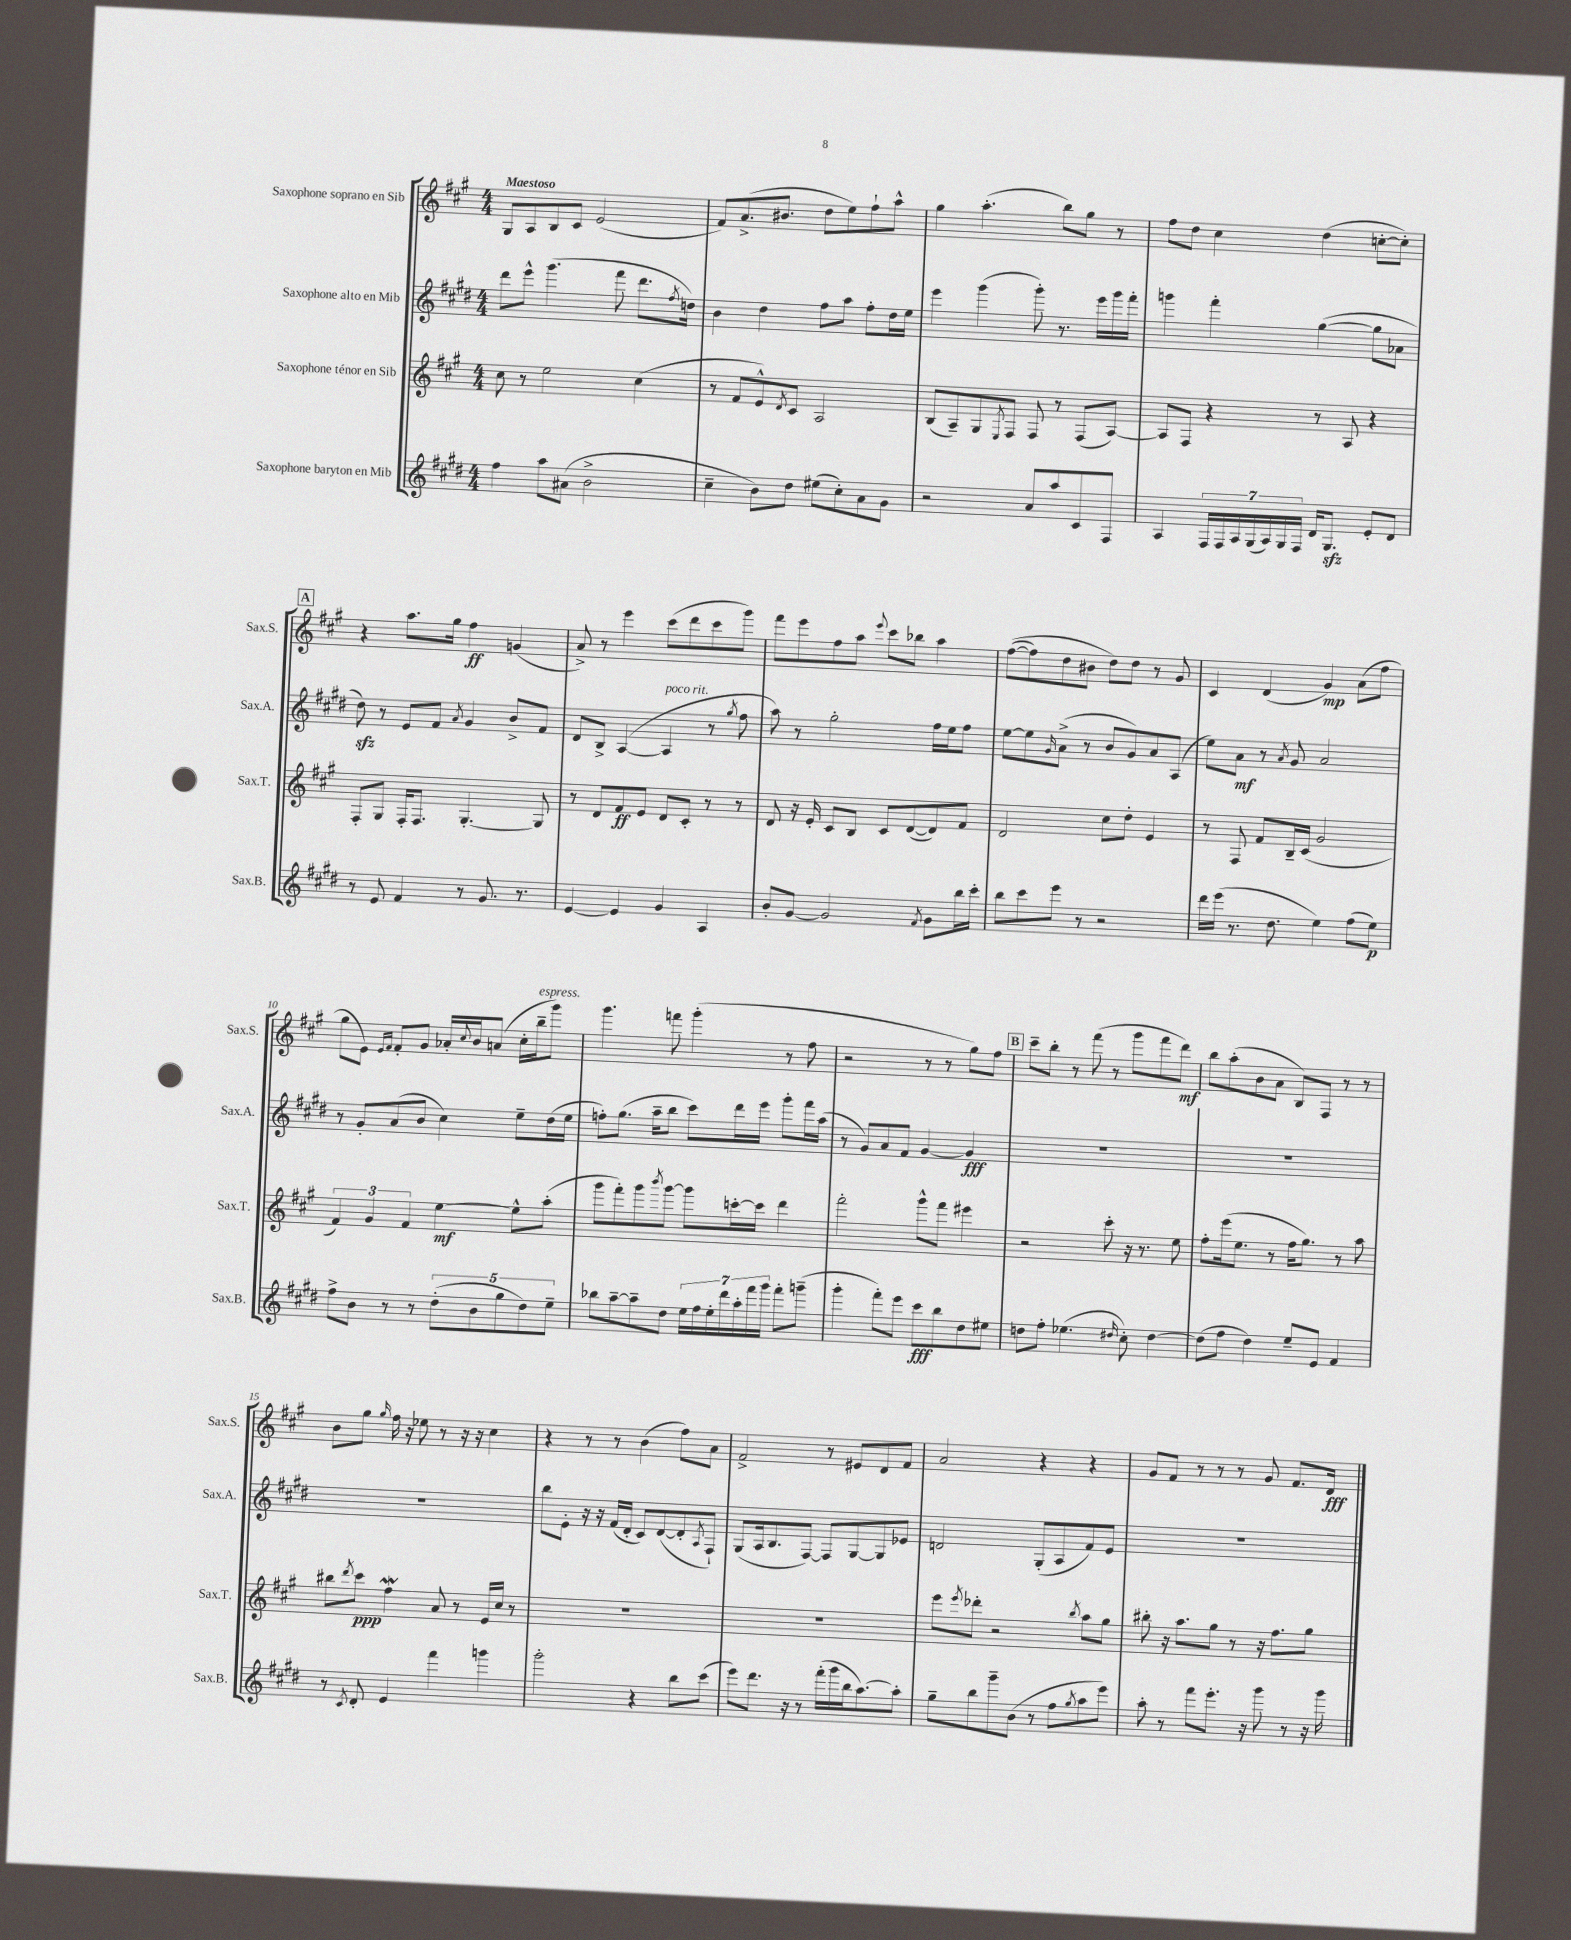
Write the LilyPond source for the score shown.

<<
\new StaffGroup <<
\new Staff = "s0" \with { instrumentName = "Saxophone soprano en Sib" shortInstrumentName = "Sax.S." } {
    \clef treble \key a \major \numericTimeSignature \time 4/4 \tempo "Maestoso"
    gis8 a8 b8 cis'8 e'2( |
    fis'8) a'8.->( bis'8. d''8 e''8) fis''8-! a''8-^ |
    gis''4 a''4.-.( b''8) gis''8 r8 |
    fis''8 d''8 cis''4 d''4( c''8~-. c''8-.) |
    \mark \markup { \box "A" } r4 a''8. gis''16 fis''4\ff g'4( |
    a'8->) r8 e'''4 cis'''8( d'''8 cis'''8 gis'''8) |
    fis'''8 e'''8 fis''8 a''8 \appoggiatura { e'''8 } cis'''8 bes''8 a''4 |
    fis''8~(\( fis''8) d''8 bis'8 d''8\) d''8 r8 gis'8 |
    cis'4 d'4( gis'4\mp) a'8( fis''8 |
    gis''8 e'8) \grace { e'16 fis'16 } fis'8-. gis'8 aes'16-. \appoggiatura { cis''8 } b'16 a'8( cis''16-. b''16--^\markup { \italic "espress." } gis'''8) |
    gis'''4. f'''8 gis'''4-.( r8 fis''8 |
    r2 r8 r8 gis''8) fis''8 |
    \mark \markup { \box "B" } cis'''8-- b''8-. r8 fis'''8( r8 gis'''8 fis'''8 d'''8\mf) |
    b''8 a''8-.( b'8 a'8 b8) fis8 r8 r8 |
    b'8 gis''8 \grace { gis''16 } fis''16 r16 ees''8 r8 r16 r16 cis''4 |
    r4 r8 r8 b'4( fis''8) a'8 |
    fis'2-> r8 eis'8 d'8 fis'8 |
    a'2 r4 r4 |
    gis'8 fis'8 r8 r8 r8 gis'8 fis'8. d'16\fff \bar "|." |
}
\new Staff = "s1" \with { instrumentName = "Saxophone alto en Mib" shortInstrumentName = "Sax.A." } {
    \clef treble \key e \major \numericTimeSignature \time 4/4
    dis'''8 e'''8-^ gis'''4.( fis'''8 dis'''8. \acciaccatura { fis''8 } d''16) |
    b'4 dis''4 fis''8 a''8 fis''8-. dis''16 e''16 |
    e'''4 gis'''4( gis'''8-.) r8. e'''16 gis'''16 fis'''16-. |
    g'''4 fis'''4-. gis''4~( gis''8 aes'8 |
    \mark \markup { \box "A" } dis''8\sfz) r8 e'8 fis'8 \acciaccatura { a'8 } gis'4 b'8-> fis'8 |
    dis'8 b8-> a4~( a4^\markup { \italic "poco rit." } r8 \acciaccatura { gis''8 } fis''8 |
    a''8) r8 gis''2-. fis''16 e''16 fis''8 |
    e''8~ e''8 \grace { gis'16 } a'8->( r8 b'8 gis'8) a'8 a8( |
    e''8) a'8\mf r8 \acciaccatura { a'8 } gis'8 a'2 |
    r8 gis'8-. a'8( b'8 cis''4) e''8-- dis''16( e''16 |
    f''8-.) gis''8.( a''16-- b''8 cis'''8) dis'''16 e'''16 gis'''8-. fis'''16 a''16( |
    r8 gis'8) a'8 fis'8 gis'4~ gis'4\fff |
    \mark \markup { \box "B" } R1 |
    R1 |
    R1 |
    b''8 e'8-. r16 r16 fis'16( dis'16-. cis'8) dis'8~( dis'8-. \acciaccatura { a8 } fis8-!) |
    gis8( a16 b8. fis8~) fis8 gis8~ gis8 ees'8 |
    d'2 gis8-.( a8 fis'8) e'8 |
    R1 \bar "|." |
}
\new Staff = "s2" \with { instrumentName = "Saxophone ténor en Sib" shortInstrumentName = "Sax.T." } {
    \clef treble \key a \major \numericTimeSignature \time 4/4
    cis''8 r8 e''2 cis''4( |
    r8 fis'8 e'8-^) \acciaccatura { d'8 } cis'8 a2 |
    b8( a8--) gis8 \acciaccatura { e8 } fis8 fis8 r8 fis8( a8~) |
    a8 fis8 r4 r8 a8 r4 |
    \mark \markup { \box "A" } fis8-. gis8 fis16-. fis8. gis4.~-. gis8 |
    r8 d'8 fis'8\ff e'8 d'8 cis'8-. r8 r8 |
    d'8 r16 e'16-. cis'8 b8 cis'8 d'8~( d'8) fis'8 |
    d'2 cis''8 d''8-. e'4 |
    r8 fis8 fis'8 b16-- cis'16( gis'2 |
    \tuplet 3/2 { fis'4) gis'4 fis'4 } e''4~\mf e''8-^ a''8-.( |
    gis'''8 fis'''8-.) gis'''8 \acciaccatura { b'''8 } gis'''8~ gis'''8 c'''16~-. c'''16 d'''4 |
    fis'''2-. gis'''8-^ fis'''8 eis'''4 |
    \mark \markup { \box "B" } r2 cis'''8-. r16 r8. e''8 |
    fis''8-. e'''16( e''8. r8 fis''16 gis''8.) r8 a''8 |
    bis''8 \acciaccatura { d'''8 } cis'''8\ppp fis''4\mordent a'8 r8 e'16 cis''16 r8 |
    R1 |
    R1 |
    e'''8 \acciaccatura { e'''8 } des'''8-. r2 \acciaccatura { b''8 } a''8 gis''8 |
    bis''8-. r16 a''8. gis''8 r8 r16 fis''8. gis''8 \bar "|." |
}
\new Staff = "s3" \with { instrumentName = "Saxophone baryton en Mib" shortInstrumentName = "Sax.B." } {
    \clef treble \key e \major \numericTimeSignature \time 4/4
    fis''4 a''8 ais'8( b'2-> |
    cis''4-- b'8) dis''8 eis''8( cis''8-.) a'8 gis'8 |
    r2 a'8 a''8 cis'8 fis8 |
    a4 \tuplet 7/4 { fis16 fis16 a16 gis16( a16) gis16 fis16 } dis'16 gis8.\sfz e'8-. dis'8 |
    \mark \markup { \box "A" } r8 e'8 fis'4 r8 gis'8. r8. |
    e'4~ e'4 gis'4 a4 |
    b'8-. gis'8~ gis'2 \acciaccatura { fis'8 } gis'8 b''16 cis'''16-. |
    b''8 cis'''8 e'''8 r8 r2 |
    dis'''16 e'''16( r8. dis''8. e''4) fis''8( e''8\p) |
    fis''8-> b'8 r8 r8 \tuplet 5/4 { dis''8-.( b'8 gis''8 dis''8) e''8-- } |
    bes''8 a''8~-- a''8-- dis''8 \tuplet 7/4 { e''16 fis''16 e''16-. dis'''16 a''16-. fis'''16 gis'''16 } fis'''8-. g'''8--( |
    gis'''4-. fis'''8-.) e'''8 cis'''8\fff b''8 dis''8 eis''8 |
    \mark \markup { \box "B" } d''8 fis''8-. ees''4.( \grace { dis''16 } cis''8-.) dis''4~ |
    dis''8( fis''8 dis''4) e''8-- e'8 fis'4 |
    r8 \acciaccatura { cis'8 } dis'8-. e'4 fis'''4 g'''4 |
    gis'''2-. r4 b''8 cis'''8( |
    e'''8) dis'''8. r16 r8 fis'''16-.( gis'''16 b''16 a''8.~) a''8-. |
    gis''8-- b''8 gis'''8-- b'8( r8 fis''8 \acciaccatura { gis''8 } a''8 e'''8) |
    a''8-. r8 fis'''8 e'''8.-. r16 gis'''8 r8 r16 gis'''16 \bar "|." |
}
>>
>>
